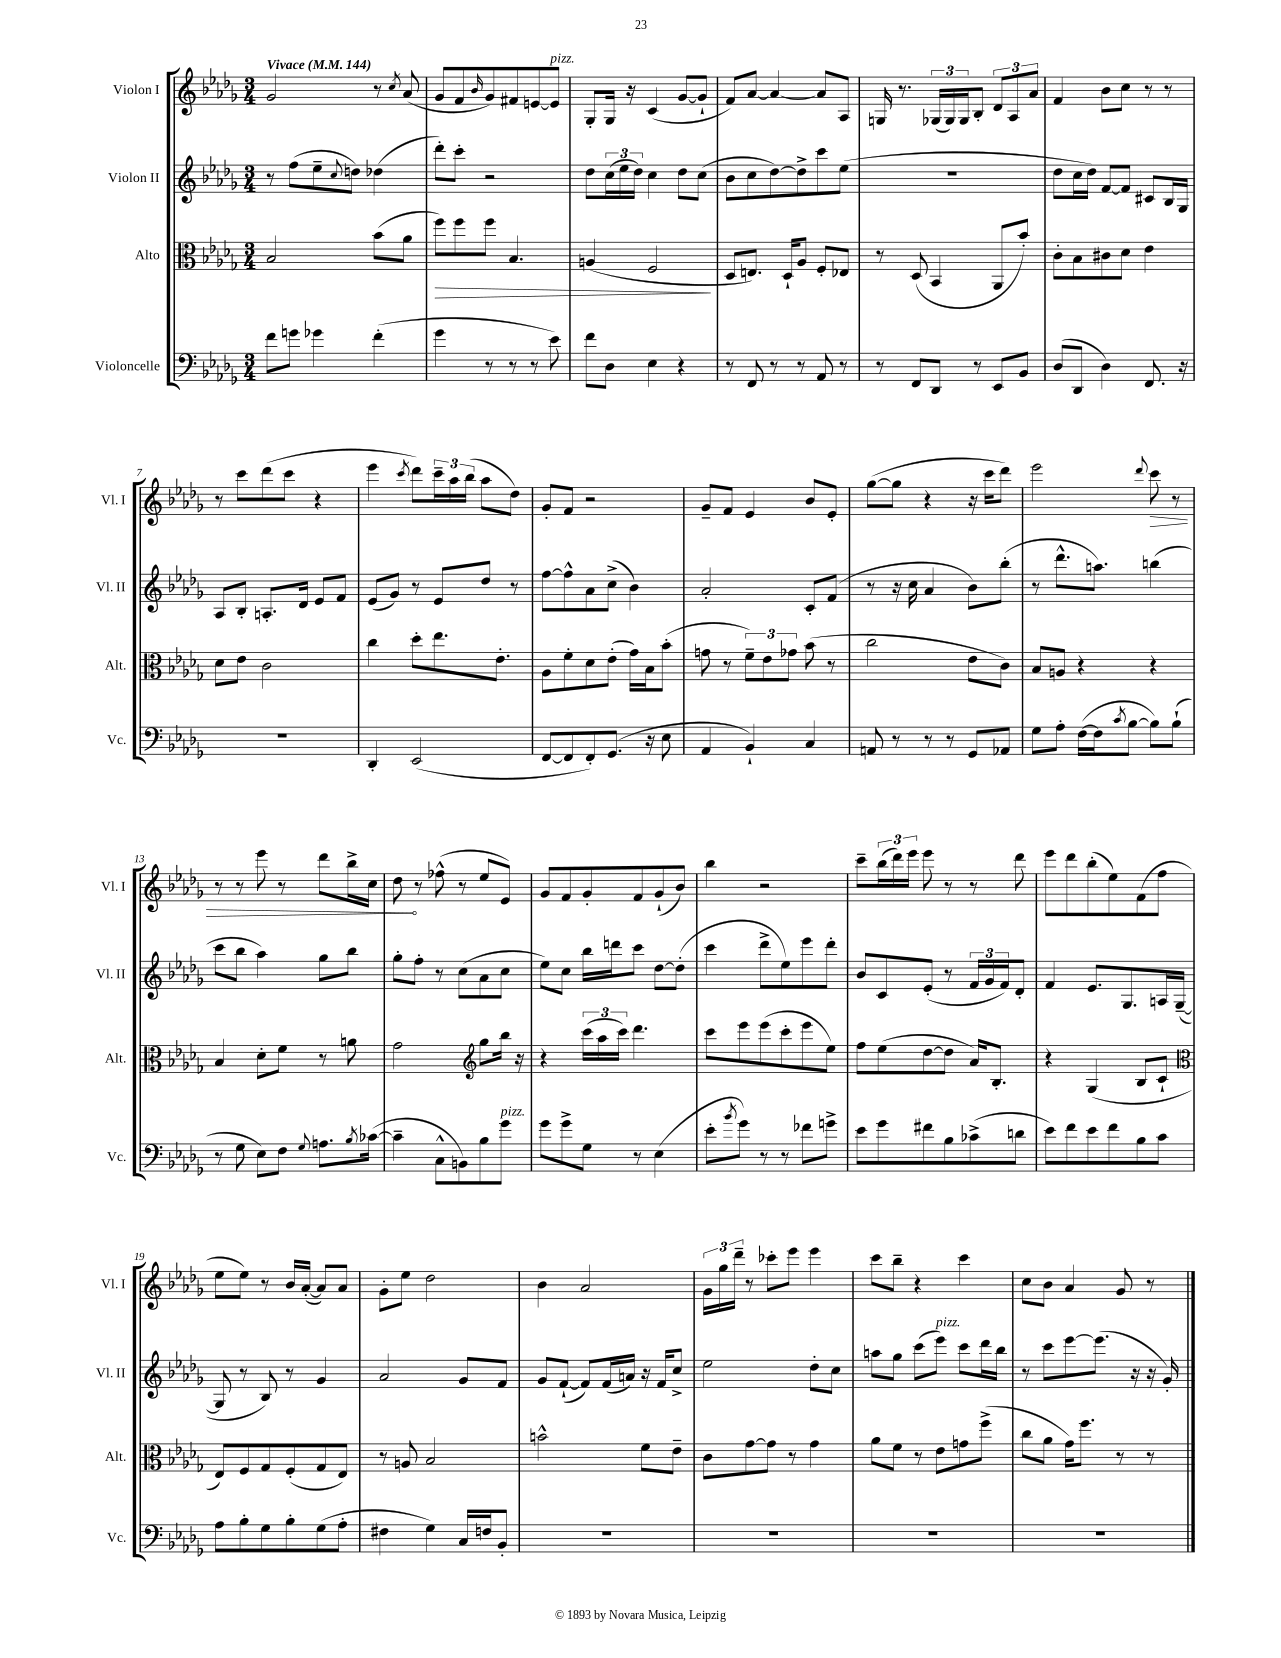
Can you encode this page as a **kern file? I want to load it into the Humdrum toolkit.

**kern	**kern	**dynam	**kern	**kern	**dynam
*part4	*part3	*part3	*part2	*part1	*part1
*staff4	*staff3	*staff3	*staff2	*staff1	*staff1
*I"Violoncelle	*I"Alto	*	*I"Violon II	*I"Violon I	*
*I'Vc.	*I'Alt.	*	*I'Vl. II	*I'Vl. I	*
*clefF4	*clefC3	*	*clefG2	*clefG2	*
*k[b-e-a-d-g-]	*k[b-e-a-d-g-]	*	*k[b-e-a-d-g-]	*k[b-e-a-d-g-]	*
*M3/4	*M3/4	*	*M3/4	*M3/4	*
*MM144	*MM144	*	*MM144	*MM144	*
=1	=1	=1	=1	=1	=1
!	!	!	!	!LO:TX:a:B:t=Vivace	!
8f\L	2B-/	.	8r	2g-/	.
8gn\J	.	.	(8ff\L	.	.
4g-X\	.	.	8ee-~\	.	.
.	.	.	8qqcc/	.	.
.	.	.	8ddn\J)	.	.
(4f'\	(8b-\L	.	(4dd-X\	8r	.
.	.	.	.	8qcc/	.
.	8a-\J	.	.	(8a-/	.
=2	=2	=2	=2	=2	=2
!	!	!LO:HP:b	!	!	!
4g-\	8ff\L)	>	8ddd-'\L)	8g-/L	.
.	8ff\	.	8ccc'\J	8f/	.
.	.	.	.	16qqb-/	.
8r	8ff\J	.	2r	8g-/)	.
8r	4.B-/	.	.	8f#X/	.
8r	.	.	.	[8en/	.
!	!	!	!	!LO:TX:a:i:t=pizz.	!
8e-\)	.	.	.	8e/J]	.
=3	=3	=3	=3	=3	=3
8f\L	(4An/	.	8dd-\L	8G-'/L	.
8D-\J	.	.	(24cc\L	16G-/Jk	.
.	.	.	24ee-\	.	.
.	.	.	.	16r	.
.	.	.	24dd-\JJ)	.	.
4E-\	2F/	.	4cc\	(4c/	.
4r	.	.	8dd-\L	[8g-/L	.
.	.	.	(8cc\J	8g-`/J]	.
.	.	]	.	.	.
=4	=4	=4	=4	=4	=4
8r	8D-/L	.	8b-\L	8f/L)	.
8FF/	8.En/J)	.	8cc\	[8a-/J	.
8r	.	.	[8dd-\)	4a-/_	.
.	16D-`/KL	.	.	.	.
8r	8A-/J	.	8dd-^\]	.	.
8AA-/	8F'/L	.	8ccc\	8a-/L]	.
8r	8E-X/J	.	(8ee-\J	8A-/J	.
=5	=5	=5	=5	=5	=5
8r	8r	.	2.r	16Gn/	.
.	.	.	.	8.r	.
8FF/L	(8D-/	.	.	.	.
8DD-/J	4BB-/	.	.	(24G-X/LL	.
.	.	.	.	24G-/)	.
.	.	.	.	24G-/J	.
8r	.	.	.	8B-'/J	.
8EE-/L	8AA-/L	.	.	12d-/L	.
.	.	.	.	12A-/	.
8BB-/J	8b-'/J)	.	.	.	.
.	.	.	.	12a-/J	.
=6	=6	=6	=6	=6	=6
(8D-/L	8c'\L	.	8dd-\L	4f/	.
8DD-/J	8B-\	.	16cc\L	.	.
.	.	.	16dd-\JJ)	.	.
4D-\)	8c#X\	.	[8f/L	8b-\L	.
.	8d-\J	.	8f/J]	8cc\J	.
8.FF/	4e-\	.	8c#X/L	8r	.
.	.	.	16B-/L	8r	.
16r	.	.	16G-/JJ	.	.
!!LO:LB:g=z
=7	=7	=7	=7	=7	=7
2.r	8d-\L	.	8A-/L	8r	.
.	8e-\J	.	8B-'/J	8ccc\L	.
.	2c\	.	8.An'/L	(8ddd-\	.
.	.	.	.	8ccc\J	.
.	.	.	16d-/Jk	.	.
.	.	.	8e-/L	4r	.
.	.	.	8f/J	.	.
=8	=8	=8	=8	=8	=8
4DD-'/	4cc\	.	(8e-/L	4eee-\	.
.	.	.	8g-/J)	.	.
.	.	.	.	8qccc/	.
(2EE-/	8dd-'\L	.	8r	8ddd-\L)	.
.	8.ee-\	.	8e-/L	24ccc~\L	.
.	.	.	.	24aa-\	.
.	.	.	.	(24bb-\JJ	.
.	.	.	8dd-/J	8aa-\L	.
.	8.e-'\J	.	.	.	.
.	.	.	8r	8dd-\J)	.
=9	=9	=9	=9	=9	=9
[8FF/L	8A-\L	.	[8ff\L	8g-'/L	.
8FF/]	8f'\	.	8ff^^\]	8f/J	.
8FF'/)	8d-\	.	8a-\	2r	.
(8.GG-/J	(8e-'\J	.	(8cc^\J	.	.
.	16g-\LL)	.	4b-\)	.	.
16r	16B-\J	.	.	.	.
8E-\	(8b-'\J	.	.	.	.
=10	=10	=10	=10	=10	=10
4AA-/	8gn\	.	2a-'/	8g-~/L	.
.	8r	.	.	8f/J	.
4BB-`/)	12f~\L)	.	.	4e-/	.
.	12e-\	.	.	.	.
.	12g-X\J	.	.	.	.
4C/	(8b-\	.	8c'/L	8b-/L	.
.	8r	.	(8f/J	8e-'/J	.
=11	=11	=11	=11	=11	=11
8AAn/	2cc\	.	8r	([8gg-\L	.
8r	.	.	16r	8gg-\J]	.
.	.	.	16cc\	.	.
8r	.	.	4a-/	4r	.
8r	.	.	.	.	.
8GG-/L	8e-\L	.	8b-\L)	16r	.
.	.	.	.	16ccc\KL	.
8AA-X/J	8c\J)	.	(8bb-'\J	8ddd-\J)	.
=12	=12	=12	=12	=12	=12
8G-\L	8B-/L	.	8r	2eee-\	.
8A-'\J	8An/J	.	8.ddd-^^\L	.	.
([16F\LL	4r	.	.	.	.
16F\J]	.	.	8.aan\J)	.	.
8qc/	.	.	.	.	.
[8B-\J	.	.	.	.	.
.	.	.	.	8qqddd-/	.
!	!	!	!	!	!LO:HP:b
8B-\L])	4r	.	(4bbn\	8ccc\	>
(8B-`\J	.	.	.	8r	.
!!LO:LB:g=z
=13	=13	=13	=13	=13	=13
8r	4B-/	.	8ccc\L	8r	.
8G-\	.	.	8bb-\J	8r	.
8E-\L)	8d-'\L	.	4aa-\)	8eee-\	.
8F\J	8f\J	.	.	8r	.
8qqG-/	.	.	.	.	.
8.An\L	8r	.	8gg-\L	8ddd-\L	.
.	8an\	.	8bb-\J	16bb-^\L	.
8qB-/	.	.	.	.	.
([16c-X\Jk	.	.	.	16cc\JJ	.
=14	=14	=14	=14	=14	=14
4c-~\]	2g-\	.	8gg-'\L	8dd-\	.
.	.	.	8ff'\J	8r	]
8C^^\L	.	.	8r	(8ff-X^^\	.
8BBn\)	.	.	(8cc\L	8r	.
*	*clefG2	*	*	*	*
8B-\	8gg-\L	.	8a-\	8ee-/L	.
!LO:TX:a:i:t=pizz.	!	!	!	!	!
8g-\J	16bb-\Jk	.	8cc\J	8e-/J)	.
.	16r	.	.	.	.
=15	=15	=15	=15	=15	=15
8g-\L	4r	.	8ee-\L)	8g-/L	.
8g-^\	.	.	8cc\J	8f/	.
8G-\J	(24ccc\LL	.	16bb-\LL	8g-'/	.
.	24aa-\	.	.	.	.
.	.	.	16dddn\J	.	.
.	24ccc\JJ)	.	.	.	.
8r	4.ddd-\	.	8ccc\J	8f/	.
(4E-\	.	.	[8dd-\L	(8g-`/	.
.	.	.	(8dd-'\J]	8b-/J)	.
=16	=16	=16	=16	=16	=16
8e-'\L	8ccc\L	.	4ccc\	4bb-\	.
8qb-/	.	.	.	.	.
8g-\J)	8eee-\	.	.	.	.
8r	(8eee-\	.	8ddd-^\L	2r	.
8r	8ccc'\	.	8ee-\)	.	.
8f-X\L	8eee-\	.	8eee-\	.	.
8gn^\J	8ee-\J)	.	8ddd-'\J	.	.
=17	=17	=17	=17	=17	=17
8e-\L	8ff\L	.	8b-/L	8ccc~\L	.
8g-\	(8ee-\	.	8c/	(24bb-\L	.
.	.	.	.	24ddd-\)	.
.	.	.	.	24eee-\JJ	.
8f#X\	[8dd-\	.	(8e-'/J	8eee-\	.
8B-\	8dd-\J]	.	8r	8r	.
(8c-X^\	16a-/KL)	.	24f/LL	8r	.
.	.	.	24g-/	.	.
.	8.B-'/J	.	.	.	.
.	.	.	24f/J)	.	.
8dn\J	.	.	8d-'/J	8ddd-\	.
=18	=18	=18	=18	=18	=18
8e-\L)	4r	.	4f/	8eee-\L	.
8f\	.	.	.	8ddd-\	.
8e-\	(4G-/	.	8.e-/L	(8bb-'\	.
8f\	.	.	.	8ee-\)	.
.	.	.	8.G-/	.	.
8B-\	8B-/L	.	.	(8f\	.
8c\J	8c`/J	.	16An/L	8ff\J	.
.	.	.	([16G-~/JJ	.	.
!!LO:LB:g=z
=19	=19	=19	=19	=19	=19
*	*clefC3	*	*	*	*
8A-\L	8E-/L)	.	8G-/]	8ee-\L	.
8B-'\	8F/	.	8r	8ee-\J)	.
8G-\	8G-/	.	8B-/)	8r	.
8B-'\	(8F'/	.	8r	16b-/LL	.
.	.	.	.	([16a-'/JJ	.
(8G-\	8G-/	.	4g-/	8a-/L])	.
8A-'\J	8E-/J)	.	.	8a-/J	.
=20	=20	=20	=20	=20	=20
4F#X\	8r	.	2a-/	8g-'\L	.
.	8An/	.	.	8ee-\J	.
4G-\)	2B-/	.	.	2dd-\	.
16C/LL	.	.	8g-/L	.	.
16Fn/J	.	.	.	.	.
8BB-'/J	.	.	8f/J	.	.
=21	=21	=21	=21	=21	=21
2.r	2bn^^\	.	8g-/L	4b-\	.
.	.	.	([8f`/J	.	.
.	.	.	8f/L])	2a-/	.
.	.	.	(16f/L	.	.
.	.	.	16an/JJ)	.	.
.	8f\L	.	16r	.	.
.	.	.	16f/KL	.	.
.	8e-~\J	.	8cc^/J	.	.
=22	=22	=22	=22	=22	=22
2.r	8c\L	.	2ee-\	24g-\LL	.
.	.	.	.	24gg-\	.
.	.	.	.	24ddd-~\JJ	.
.	[8g-\	.	.	8r	.
.	8g-\J]	.	.	8ccc-X'\L	.
.	8r	.	.	8eee-\J	.
.	4g-\	.	8dd-'\L	4eee-\	.
.	.	.	8cc\J	.	.
=23	=23	=23	=23	=23	=23
2.r	8a-\L	.	8aan\L	8ccc\L	.
.	8f\J	.	8gg-\J	8bb-~\J	.
.	8r	.	(8ccc\L	4r	.
!	!	!	!LO:TX:a:i:t=pizz.	!	!
.	8e-\L	.	8eee-\J)	.	.
.	8gn\	.	8ccc\L	4ccc\	.
.	(8ff^\J	.	16ddd-\L	.	.
.	.	.	16bb-\JJ	.	.
=24	=24	=24	=24	=24	=24
2.r	8cc\L	.	8r	8cc\L	.
.	8a-\J	.	8ccc\L	8b-\J	.
.	16g-\KL)	.	[8eee-\	4a-/	.
.	8.ff\J	.	.	.	.
.	.	.	(8.eee-\J]	.	.
.	8r	.	.	8g-/	.
.	.	.	16r	.	.
.	8r	.	16r	8r	.
.	.	.	16g-'/)	.	.
==	==	==	==	==	==
*-	*-	*-	*-	*-	*-
